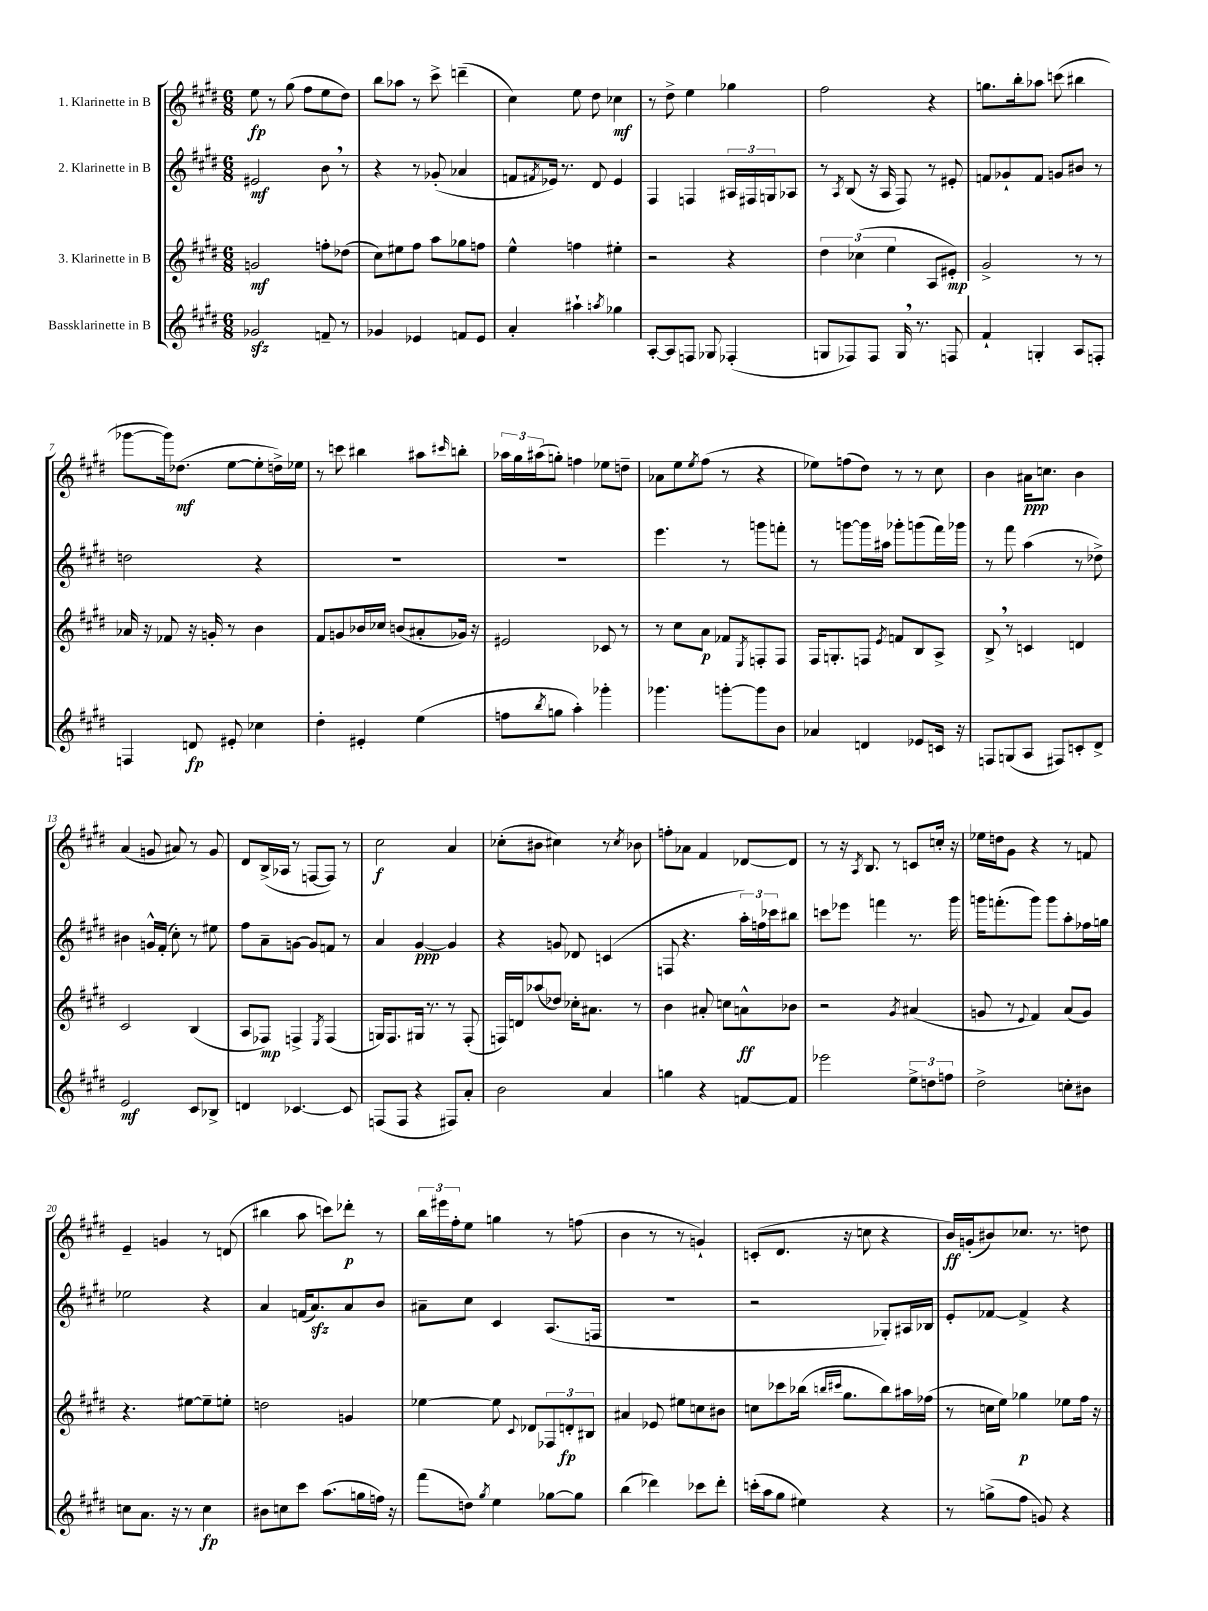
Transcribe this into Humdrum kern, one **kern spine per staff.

**kern	**kern	**kern	**kern
*staff4	*staff3	*staff2	*staff1
*clefG2	*clefG2	*clefG2	*clefG2
*k[f#c#g#d#]	*k[f#c#g#d#]	*k[f#c#g#d#]	*k[f#c#g#d#]
*M6/8	*M6/8	*M6/8	*M6/8
2g-	2g	2e#	8ee
.	.	.	8r
.	.	.	(8gg#
.	.	.	8ff#
8f~	8ff'	8b	8ee
8r	(8dd-	8r	8dd#)
=	=	=	=
4g-	8cc#)	4r	8bb
.	8ee#	.	8aa-
4e-	8ff#	8r	8r
.	8aa	(8g-'	8ccc#^
8f	8gg-	4a-	(4ddd~
8e-	8ff	.	.
=	=	=	=
4a'	4ee^^	8f	4cc#)
.	.	8qf#	.
.	.	16e-)	.
.	.	8.r	.
4aa#`	4ff	.	8ee
.	.	8d#	8dd#
8qaa	.	.	.
4gg-	4ee#'	4e-	4cc-
=	=	=	=
[8A'	2r	4F#	8r
8A]	.	.	8dd#^
8F	.	4F	4ee
8G-	.	.	.
(4F-'	4r	24A#	4gg-
.	.	24F#	.
.	.	24G	.
.	.	8A-	.
=	=	=	=
8G	6dd#	8r	2ff#
.	.	8qA	.
8F-)	.	(8B	.
.	(6cc-	.	.
8F-	.	16r	.
.	.	16A	.
.	6ee	.	.
16G	.	8F#)	.
8.r	.	.	.
.	8A	8r	4r
8F	8e#')	8e#'	.
=	=	=	=
4f#`	2g#^	8f	8.gg
.	.	8g-`	.
.	.	.	16bb'
4G'	.	8f	8aa-
.	.	8g	(8ccc
8A	8r	8b#	4bb#
8F'	8r	8r	.
=	=	=	=
4F	16a-	2dd	[8ggg-
.	16r	.	.
.	8f-	.	16ggg-])
.	.	.	(8.dd-
8d	16r	.	.
.	16g'	.	.
8e#'	8r	.	[8ee
4cc-	4b	4r	8ee']
.	.	.	16dd^)
.	.	.	16ee-
=	=	=	=
4dd#'	8f#	2.r	8r
.	8g	.	8ccc
4e#'	16b-	.	4bb#
.	16cc-	.	.
.	(8b	.	.
(4ee	8a#'	.	8aa#
.	.	.	16qqccc#
.	16g-)	.	8bb'
.	16r	.	.
=	=	=	=
8ff	2e#	2.r	24aa-
.	.	.	24gg#
.	.	.	(24aa#
8qbb	.	.	.
8gg	.	.	8gg')
4aa')	.	.	4ff
4ggg-'	8c-	.	8ee-
.	8r	.	8dd~
=	=	=	=
4.ggg-	8r	4.eee	8a-
.	8cc#	.	8ee
.	.	.	8qee
.	8a	.	(8ff#
[8ggg'	8f-	8r	8r
.	8qE	.	.
8ggg]	8F'	8ggg	4r
8b	8F	8fff'	.
=	=	=	=
4a-	16F#	8r	8ee-)
.	8.G'	.	.
.	.	[8ggg	(8ff
4d	8F	16ggg]	8dd#)
.	.	16aa#	.
.	8qe	.	.
.	8f	8ggg-'	8r
8e-	8B	(8ggg	8r
16c	8A^	16fff#)	8cc#
16r	.	16ggg-	.
=	=	=	=
8F	8B^	8r	4b
(8G	8r	8fff#	.
8A	4c	(4aa	16a#
.	.	.	8.cc
8F#)	.	.	.
8c'	4d	8r	4b
8d#^	.	8dd-^)	.
=	=	=	=
2e	2c#	4b#	(4a
.	.	16g^^	8g
.	.	(16f#'	.
.	.	8cc#')	8a#)
8c#	(4B	8r	8r
8B-^	.	8ee#	8g
=	=	=	=
4d	8A	8ff#	8d#
.	8F-)	8a~	(16B^
.	.	.	16A-
[4.c-	4F^	[8g	8r
.	.	8g]	[8F
.	8qE	.	.
.	(4F	8f	8F])
8c-]	.	8r	8r
=	=	=	=
(8F	16G)	4a	2cc#
.	8.F#	.	.
8F	.	.	.
4r	16G#	[4g#	.
.	8.r	.	.
8F#)	8r	4g#]	4a
8a'	(8F#'	.	.
=	=	=	=
2b	16F)	4r	(8cc-'
.	16d	.	.
.	(8aa-	.	8b#
.	8dd-)	8g	4cc#)
.	16cc-'	8d-	.
.	8.a#	.	.
4a	.	(4c	8r
.	.	.	8qcc#
.	8r	.	8b-
=	=	=	=
4gg	4b	8F	8ff'
.	.	4.r	8a-
4r	8a#'	.	4f#
.	8cc	.	.
[8f	8a^^	24aa')	[8d-
.	.	24ff	.
.	.	24ccc-	.
8f]	8b-	8bb#	8d-]
=	=	=	=
2eee-	2r	8ccc	8r
.	.	8eee-	16r
.	.	.	8qA
.	.	.	8.B
.	.	4fff	.
.	.	.	8r
.	8qg#	.	.
12ee^	(4a#	8.r	8c
12dd	.	.	.
.	.	.	16cc'
12ff	.	.	.
.	.	16ggg#	16r
=	=	=	=
2dd#^	8g	16ggg	16ee-
.	.	(8.fff'	16dd
.	8r	.	8g#
.	8qqe	.	.
.	4f#)	8ggg)	4r
.	.	8ggg	.
8cc'	(8a	8aa'	8r
8b#	8g)	16ff-	8f
.	.	16gg	.
=	=	=	=
8cc	4.r	2ee-	4e~
8.a	.	.	.
.	.	.	4g
16r	.	.	.
8r	[8ee#	.	.
4cc	8ee#~]	4r	8r
.	8ee'	.	(8d
=	=	=	=
8b#	2dd	4a	4bb#
8cc	.	.	.
8ccc#	.	(16f	8aa
.	.	8.a)	.
(8.aa	.	.	8ccc)
.	4g	8a	8ddd-'
16gg	.	.	.
16ff)	.	8b	8r
16r	.	.	.
=	=	=	=
(8fff#	[4ee-	8a#~	24bb
.	.	.	24eee#
.	.	.	24ff#'
8dd)	.	8cc#	8ee
8qgg#	.	.	.
4ee	8ee-]	4c#	4gg
.	8qqc#	.	.
.	8d-	.	.
[8gg-	12F-	(8.A	8r
.	12d'	.	.
8gg-]	.	.	(8ff
.	12B#	.	.
.	.	16F	.
=	=	=	=
(4bb	4a#	2.r	4b
4ddd-)	8e-	.	8r
.	8ee#	.	8r
8ccc-	8cc	.	4g`)
8ddd-'	8b#	.	.
=	=	=	=
(16ccc'	8cc	2r	(8c'
16aa	.	.	.
8gg#	8ccc-	.	8.d#
4ee#)	(16bb-	.	.
.	16qqbb	.	.
.	16qqccc#	.	.
.	8.gg#	.	16r
.	.	.	8cc
4r	8bb)	8G-')	4r
.	16aa#	16A#	.
.	(16ff-	16B-	.
=	=	=	=
8r	8r	8e'	16b)
.	.	.	(16g'
(8gg^	16cc	[8f-	8b#)
.	16ee)	.	.
8ff#	4gg-	4f-^]	8.cc-
8g)	.	.	.
.	.	.	8.r
4r	8ee-	4r	.
.	16ff#	.	8dd
.	16r	.	.
==	==	==	==
*-	*-	*-	*-
